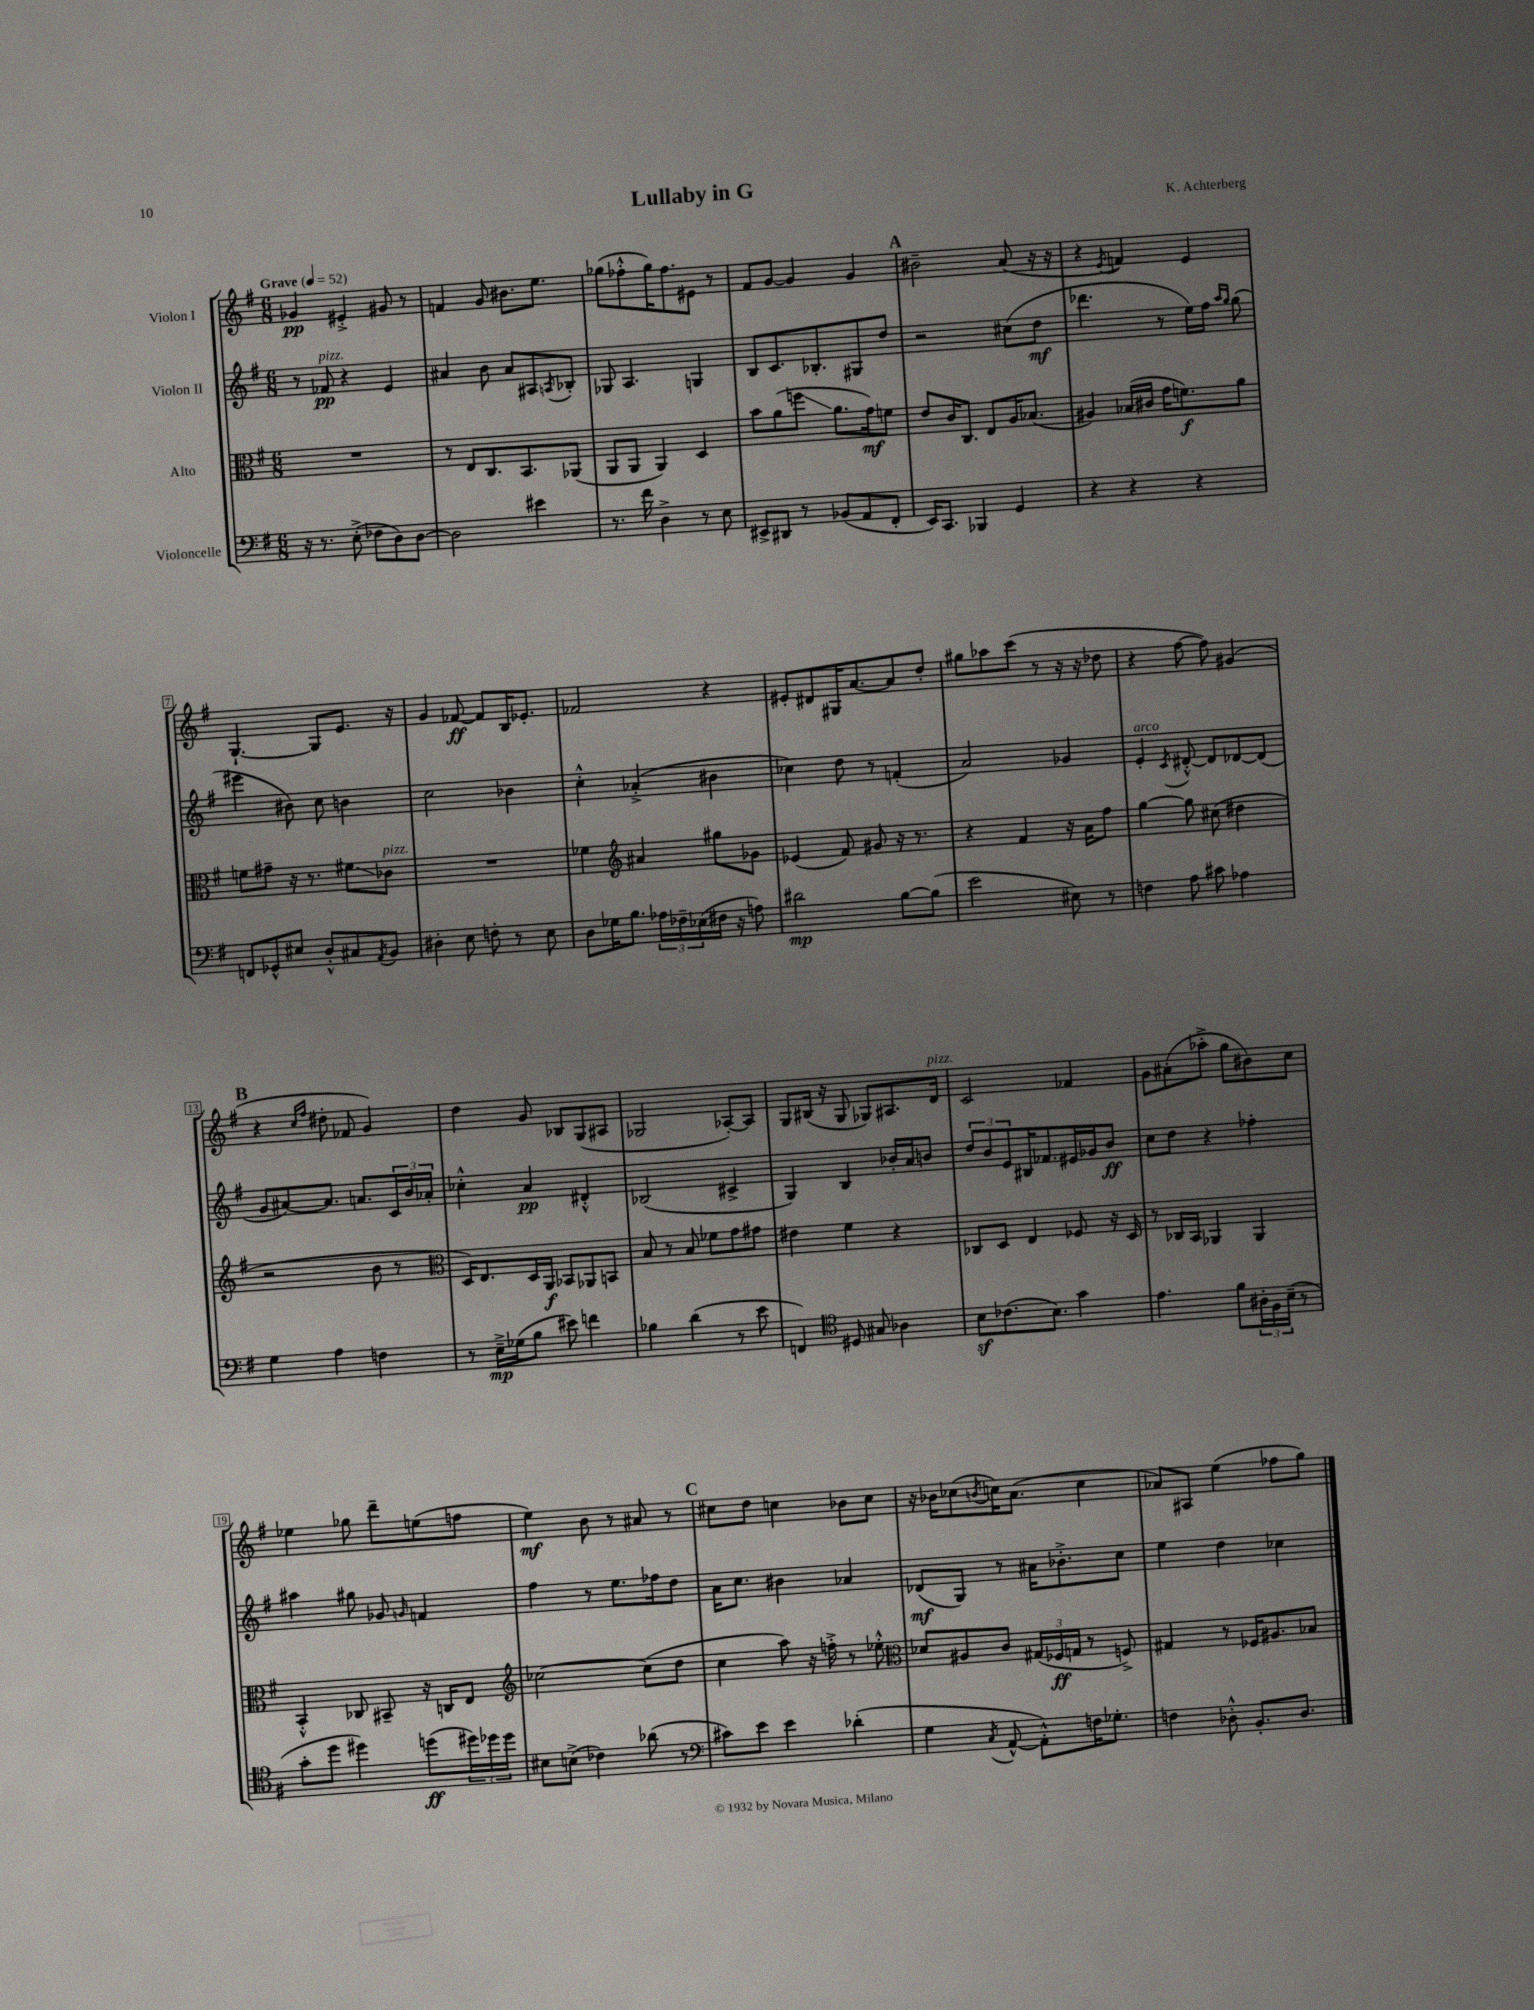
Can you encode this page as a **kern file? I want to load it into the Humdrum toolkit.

**kern	**kern	**kern	**kern
*staff4	*staff3	*staff2	*staff1
*clefF4	*clefC3	*clefG2	*clefG2
*k[f#]	*k[f#]	*k[f#]	*k[f#]
*M6/8	*M6/8	*M6/8	*M6/8
*MM52	*MM52	*MM52	*MM52
16r	2.r	8r	4g-
8.r	.	.	.
.	.	8f-	.
(8E'^	.	4r	4e#'^
8F-	.	.	.
8D)	.	4e	8g#
[8D	.	.	8r
=	=	=	=
2D]	8r	4a#	4f
.	8E	.	.
.	8.C	8b	8g
.	.	8a#	8.b#
.	8.BB	.	.
4e#	.	8A#	.
.	.	.	8.ee
.	.	8qA	.
.	(8AA-	8B-'	.
=	=	=	=
8.r	8AA	8G-	(8gg-
.	8AA	4.A	8ff-'^^
16f#	.	.	.
4D^	4AA)	.	16gg-)
.	.	.	8.ff-
8r	4D	4G	8e#
8E	.	.	8r
=	=	=	=
8EE#^	8b	8B	8f#
8DD#	(8a	8.c	[8g
8r	8ff	.	4g]
.	.	8.B-'	.
(8BB-	8.a	.	.
8AA	.	8G#	4g
.	16g)	.	.
8FF#'	8f	8dd	.
=	=	=	=
16EE)	8e	2r	2b#~
8.CC	.	.	.
.	16c	.	.
.	8.C	.	.
4BBB-	.	.	.
.	8E	.	.
4GG	16A	(8cc#	(8a
.	(8.B-	.	.
.	.	8dd	16r
.	.	.	16r
=	=	=	=
4r	4A#)	4.ddd-	4r
.	.	.	8qe
4r	(16B-	.	4f)
.	16c#	.	.
.	16g	8r	.
.	8.f)	.	.
4r	.	16ee)	4e
.	.	16ff#	.
.	.	16qqaa	.
.	.	16qqgg	.
.	8a	(8gg	.
=	=	=	=
8FF	8f	4eee#	[4.G`
8GG-^^	8g#~	.	.
8E#	16r	8b#)	.
.	8.r	.	.
8D'^^	.	8cc	8G]
8C#	8f#	4b	8.e
8qAA	.	.	.
8BB	8c-	.	.
.	.	.	16r
=	=	=	=
4D#'	2.r	2cc	4g
8E	.	.	[8f-
8F'	.	.	8f-]
8r	.	4b-	16B
.	.	.	8.e-'
8E	.	.	.
=	=	=	=
8D	4f-	4cc'^^	2f-
16G-	.	.	.
8.B	.	.	.
*	*clefG2	*	*
.	4a#	(4a-'^	.
24A-	.	.	.
24F-~	.	.	.
(24E-	.	.	.
16F#	8gg#	4b#	4r
16r	.	.	.
8A)	8g-	.	.
=	=	=	=
2d#	(4e-	4cc-)	8e#'
.	.	.	8d#
.	8f#)	8dd	16G#
.	.	.	[8.a
.	8g#	8r	.
[8B	16r	(4f'	8a]
.	8.r	.	.
(8B]	.	.	8dd'
=	=	=	=
2e	4r	2a)	8gg#
.	.	.	8aa-
.	4f#	.	(8ccc
.	.	.	8r
8E#)	16r	4g-	16r
.	16a	.	16r
8r	8ff#	.	8dd-
=	=	=	=
4F	[4gg	4e'	4r
.	.	8qc	.
8A	8gg]	[8d#'^^	[8ff#
8c#	(8cc#	8d#]	8ff#])
4A-	4dd#	[8d-	(4g#
.	.	(8d-]	.
=	=	=	=
4G	2r	8g	4r
.	.	[8a#)	.
.	.	.	16qqcc
.	.	.	16qqff#
4A	.	8.a#]	8dd#'
.	.	.	8f-
.	.	8.a	.
4F	8b	.	4g)
.	8r	24c	.
.	.	24b	.
.	.	24a-'	.
=	=	=	=
*	*clefC3	*	*
8r	16D)	4cc-'^^	4dd
.	8.E	.	.
16E~^	.	.	.
(16G-	.	.	.
8B	16D	4a	8g
.	16AA	.	.
8e#)	8BB-	.	8B-
4f	8AA-	4d#'^^	(8G
.	8BB	.	8A#
=	=	=	=
4B-	8B	(2B-	2G-
.	8r	.	.
(4d	8B	.	.
.	8f-	.	.
8r	8g	4c#^	[8A-')
8e	8g#	.	8A-]
=	=	=	=
4FF)	4e#	4G)	8G
.	.	.	(16B#
.	.	.	16r
*clefC4	*	*	*
8D#	4f#	4B	8G
8G#	.	.	8G-)
4A-	4r	16b-'	8.A#
.	.	16a	.
.	.	8b	.
.	.	.	16d
=	=	=	=
8B	8C-	12dd	2c
.	.	12b	.
(8.c-	8D	.	.
.	.	12e	.
.	4E	16B#	.
8.B)	.	8.f-	.
4g	8F-	16e#	4f-
.	.	16g-	.
.	16r	8b	.
.	16D	.	.
=	=	=	=
4.e	8r	8cc	8g
.	16C-	8dd	(8a#'
.	16BB	.	.
.	4AA-	4r	8aa-'^
8f#	.	.	8gg
24A#'	4AA-	4ff-'	8b#)
24F#	.	.	.
(24B~	.	.	.
8r	.	.	8cc
=	=	=	=
8g'	4BB'^^	4aa#	4ee-
8dd	.	.	.
4dd#)	8C-	8gg#	8gg-
.	8BB#~	8g-	8ddd~
.	.	16qqg	.
(8dd	16r	4f	(8ee
.	16C	.	.
24dd#)	8E	.	8ff
24dd-	.	.	.
24dd-	.	.	.
=	=	=	=
*	*clefG2	*	*
8B#	[2cc-	4ff#	4ee)
(8B^	.	.	.
4c-)	.	8r	8b
.	.	8.ee	8r
(8a-	(8cc-]	.	8a#
.	.	16ff-	.
8r	8dd	8dd	8r
=	=	=	=
*clefF4	*	*	*
8c#)	4cc	16a	8cc#
.	.	8.cc	.
8e	.	.	8dd
4e	8aa)	4b#	4cc
.	16r	.	.
.	16ff'^	.	.
(4d-'	8r	4a-	8b-
.	8ee-'^^	.	8cc
=	=	=	=
*	*clefC3	*	*
4G	8d-	(8d-	16r
.	.	.	16b-
.	8A#	8G)	(8cc-
8qC	.	.	8qb
[8AA^^	8c	8r	16cc)
.	.	.	(8.a
8AA'^^])	(24G#	16a#	.
.	24F-	.	.
.	.	8.b-'^	.
.	24G	.	.
16F	8r	.	4cc
8.G-'	.	.	.
.	8F^)	8cc	.
=	=	=	=
4F	4G#	4ee	8a-)
.	.	.	8A#
8D-'^^	8r	4dd	(4ee
8.BB'	16F-	.	.
.	8.A#	.	.
.	.	4cc-	8ff-
8.D-	.	.	.
.	8B-	.	8gg)
==	==	==	==
*-	*-	*-	*-
